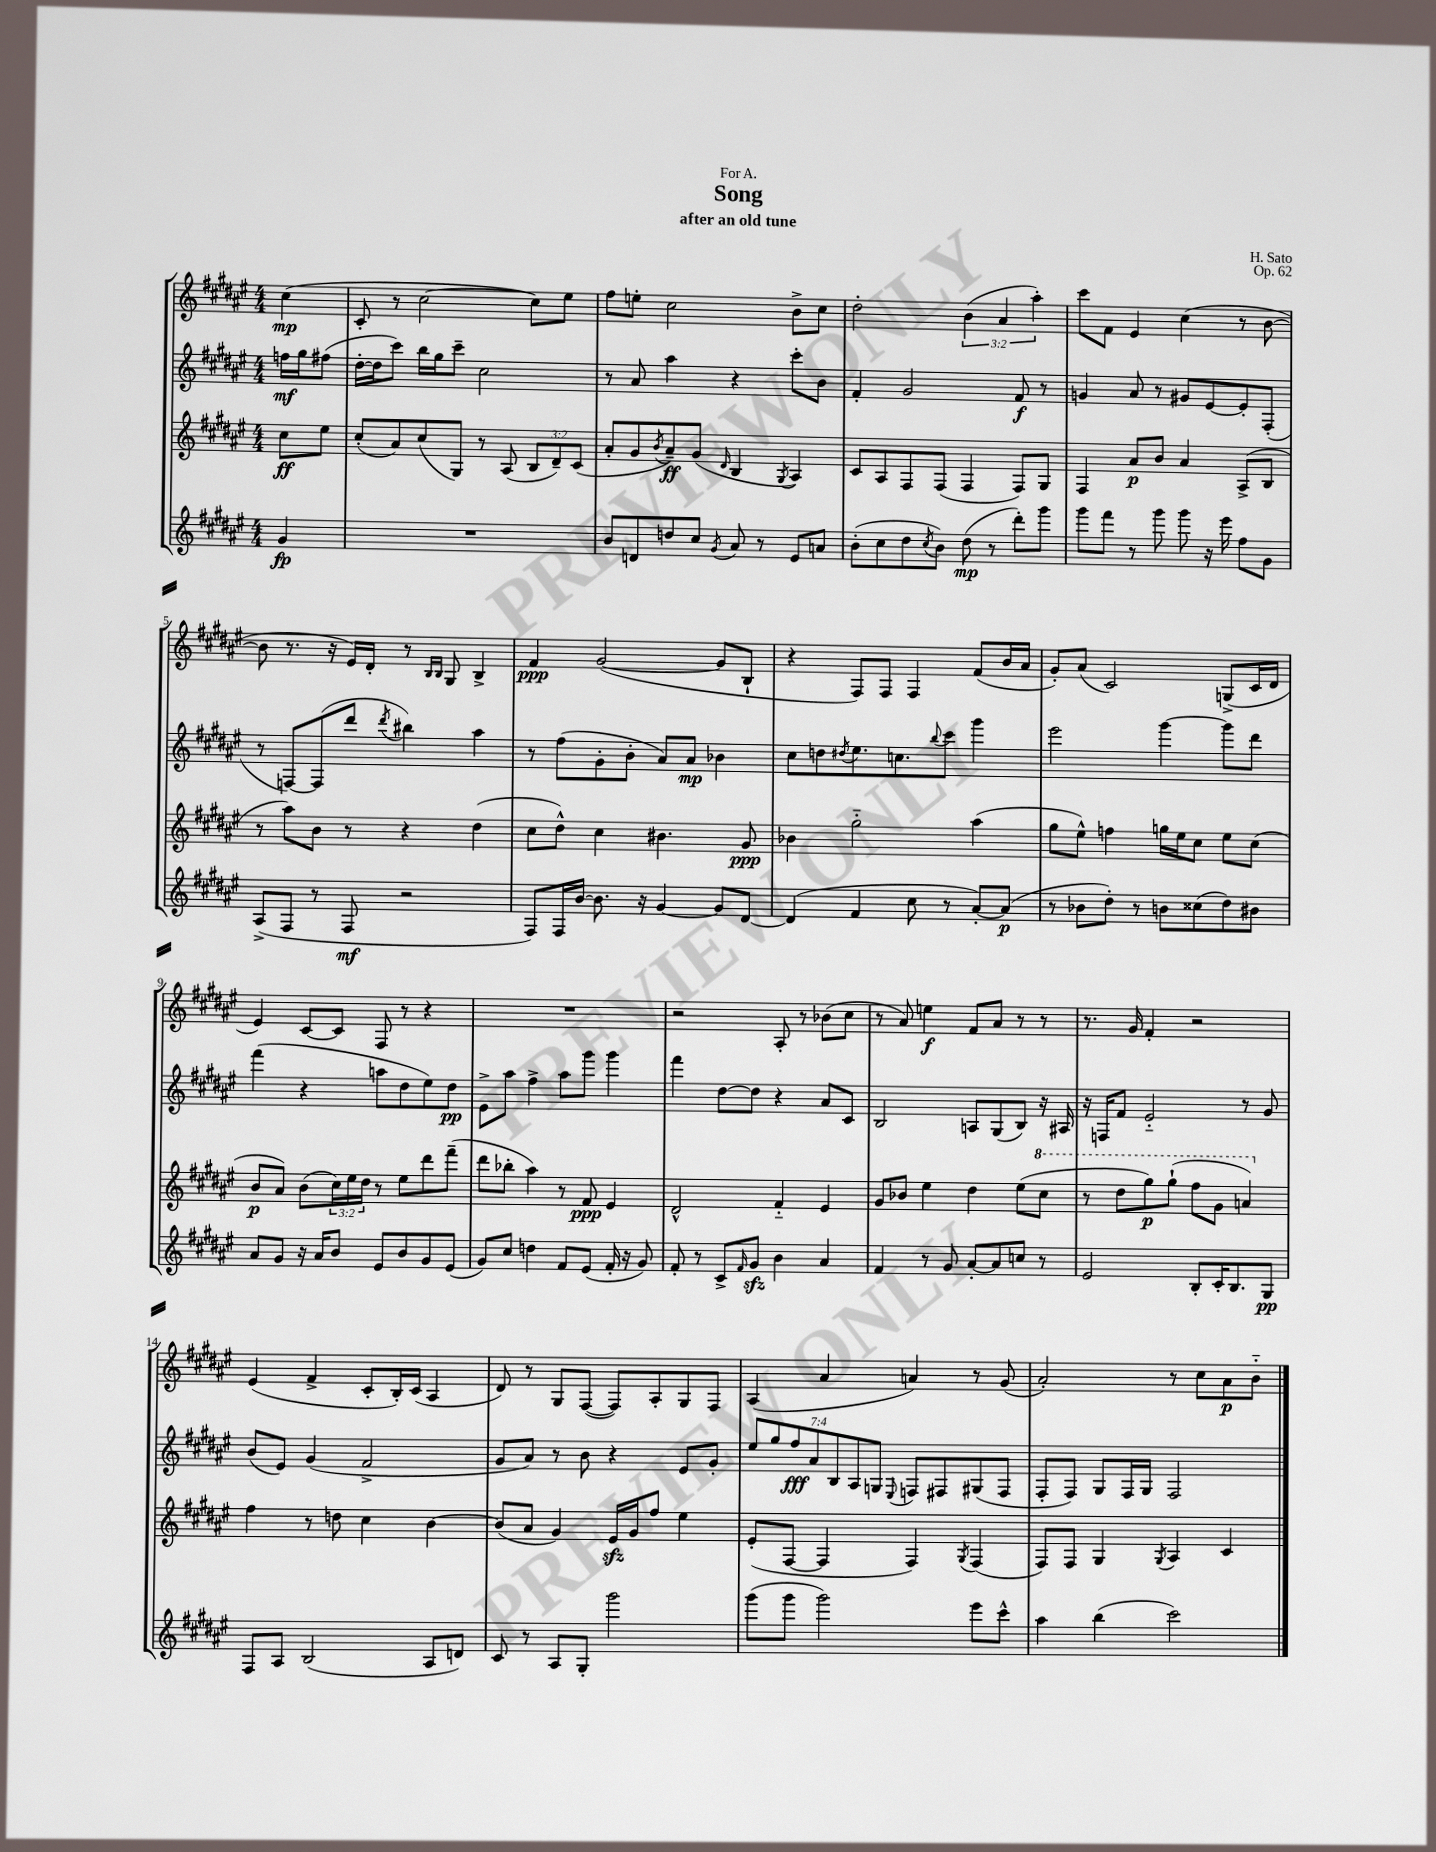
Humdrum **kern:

**kern	**kern	**kern	**kern
*staff4	*staff3	*staff2	*staff1
*clefG2	*clefG2	*clefG2	*clefG2
*k[f#c#g#d#a#e#]	*k[f#c#g#d#a#e#]	*k[f#c#g#d#a#e#]	*k[f#c#g#d#a#e#]
*M4/4	*M4/4	*M4/4	*M4/4
4g#	8cc#	16ff	(4cc#
.	.	16gg#	.
.	8ee#	(8ff#	.
=	=	=	=
1r	(8cc#'	[16dd#'	8c#'
.	.	16dd#]	.
.	8a#)	8ccc#)	8r
.	(8cc#	16bb	[2cc#
.	.	16gg#	.
.	8G#)	8ccc#~	.
.	8r	2cc#	.
.	(8A#	.	.
.	12B	.	8cc#])
.	12d#~)	.	.
.	.	.	8ee#
.	(12c#	.	.
=	=	=	=
8b	8a#'	8r	8ff#
8d	8g#	8a#	8ee'
.	8qb	.	.
8dd	8a#~)	4aa#	2cc#
8cc#	(8g#	.	.
8qg#	16qqd#	.	.
8a#	4B	4r	.
8r	.	.	.
.	8qG#	.	.
8e#	4A#)	8ccc#'	8b^
8a	.	8b	8cc#
=	=	=	=
(8b'	8c#	4f#'	2dd#'
8cc#	8A#	.	.
8dd#	8F#	2g#	.
8qcc#	.	.	.
8b)	(8F#	.	.
(8dd#	4F#	.	(6b
8r	.	.	.
.	.	.	6a#
8ddd#')	8F#)	8f#	.
.	.	.	6aa#')
8ggg#	8G#	8r	.
=	=	=	=
8ggg#	4F#	4g	8ccc#
8fff#	.	.	8f#
8r	8a#	8a#	4e#
8ggg#	8b	8r	.
8ggg#	4a#	8g#	(4cc#
16r	.	[8e#	.
16eee#	.	.	.
8ff#	(8A#^	8e#']	8r
8g#	8B	(8F#'	[8b
=	=	=	=
(8A#^	8r	8r	8b]
8F#	8aa#)	[8F)	8.r
8r	8b	(8F]	.
.	.	.	16r
8F#	8r	8ddd#	16e#)
.	.	.	16d#'
.	.	8qddd#	.
2r	4r	4bb#)	8r
.	.	.	16qqB
.	.	.	16qqB
.	.	.	8G#
.	(4dd#	4aa#	4B^
=	=	=	=
8F#)	8cc#	8r	4f#
16F#	8dd#^^)	(8ff#	.
[16b	.	.	.
8.b]	4cc#	8g#'	([2g#
.	.	8b'	.
16r	.	.	.
[4g#	4.b#	8a#)	.
.	.	8a#	.
8g#]	.	4b-	8g#]
[8d#	8g#	.	8B`
=	=	=	=
(4d#]	4b-	8cc#	4r
.	.	8dd	.
.	.	8qdd#	.
4f#	2gg#'~	8.ee#	8F#)
.	.	.	8F#
.	.	8.cc	.
8cc#	.	.	4F#
.	.	8qqbb	.
8r	.	8ccc#	.
[8a#')	(4aa#	4ggg#	(8f#
(8a#]	.	.	16b
.	.	.	16a#
=	=	=	=
8r	8gg#	2eee#	8g#')
8b-	8ee#^^)	.	(8a#
8dd#')	4ff	.	2c#)
8r	.	.	.
8b	16gg	[4ggg#	.
.	16ee#	.	.
(8cc##	8cc#	.	.
8dd#)	8ee#	8ggg#]	(8G^
8b#	(8cc#	8ddd#	16c#
.	.	.	16d#
=	=	=	=
8a#	8b	(4fff#	4e#)
8g#	8a#)	.	.
16r	(8b	4r	[8c#
16a#	.	.	.
8b	24cc#)	.	8c#]
.	24ee#	.	.
.	24dd#	.	.
8e#	8r	8aa	8F#
8b	8ee#	8dd#	8r
8g#	8ddd#	8ee#)	4r
(8e#	(8fff#~	8dd#	.
=	=	=	=
8g#)	8ddd#	8e#^	1r
8cc#	8bb-'	8aa#	.
4dd	4aa#)	4ff#^	.
8f#	8r	8aa#	.
(8e#	8f#	8ggg#	.
16f#'	4e#	4ggg#	.
16r	.	.	.
8g#)	.	.	.
=	=	=	=
8f#'	2d#^^	4fff#	2r
8r	.	.	.
8c#^	.	[8dd#	.
16qqf#	.	.	.
8g#	.	8dd#]	.
4b	4f#'~	4r	8A#'
.	.	.	8r
4a#	4e#	8a#	(8b-
.	.	8c#	8cc#
=	=	=	=
4f#	8g#	2B	8r
.	8b-	.	8a#)
8r	4ee#	.	4ee
8g#	.	.	.
[8a#'	4dd#	8A	8f#
8a#]	.	(8G#	8a#
8cc	(8ee#	8B)	8r
8r	8ccc#	16r	8r
.	.	16A#	.
=	=	=	=
2e#	8r	16r	8.r
.	.	16F	.
.	8ddd#	8f#	.
.	.	.	16g#
.	8ggg#)	2e#'~	4f#'
.	(8ggg#`	.	.
8B'	8fff#	.	2r
16c#'	8gg#	.	.
8.B	.	.	.
.	4aa)	8r	.
8G#	.	8g#	.
=	=	=	=
8F#	4ff#	(8b	(4e#
8A#	.	8e#)	.
(2B	8r	(4g#	4f#^
.	8dd	.	.
.	4cc#	2f#^	8c#'
.	.	.	16B')
.	.	.	(16c#
8A#	[4b	.	4A#
8d)	.	.	.
=	=	=	=
8c#	(8b]	8g#	8d#)
8r	8a#	8a#)	8r
8A#	4g#)	8r	8G#
8G#'	.	8b	([8F#
2ggg#	16e#	4r	8F#])
.	16g#	.	.
.	8ff#	.	8A#'
.	4ee#	8e#	8G#
.	.	8g#'	8F#
=	=	=	=
(8ggg#	(8e#'	14ee#	(4A#
.	.	14gg#	.
8ggg#	[8F#	.	.
.	.	14ff#	.
.	.	14a#	.
2ggg#)	4F#]	.	4a#
.	.	14B	.
.	.	14A#	.
.	.	14G	.
.	.	8qqE#	.
.	4F#)	8F	4a)
.	.	8F#	.
.	8qG#	.	.
8eee#	(4F#	(8G#	8r
8ccc#^^	.	8F#	(8g#
=	=	=	=
4aa#	8F#)	8F#'	2a#')
.	8F#	8F#)	.
(4bb	4G#	8G#	.
.	.	16F#	.
.	.	16G#	.
.	8qG#	.	.
2ccc#)	4A#	2F#	8r
.	.	.	8cc#
.	4c#	.	8a#
.	.	.	8b'~
==	==	==	==
*-	*-	*-	*-
